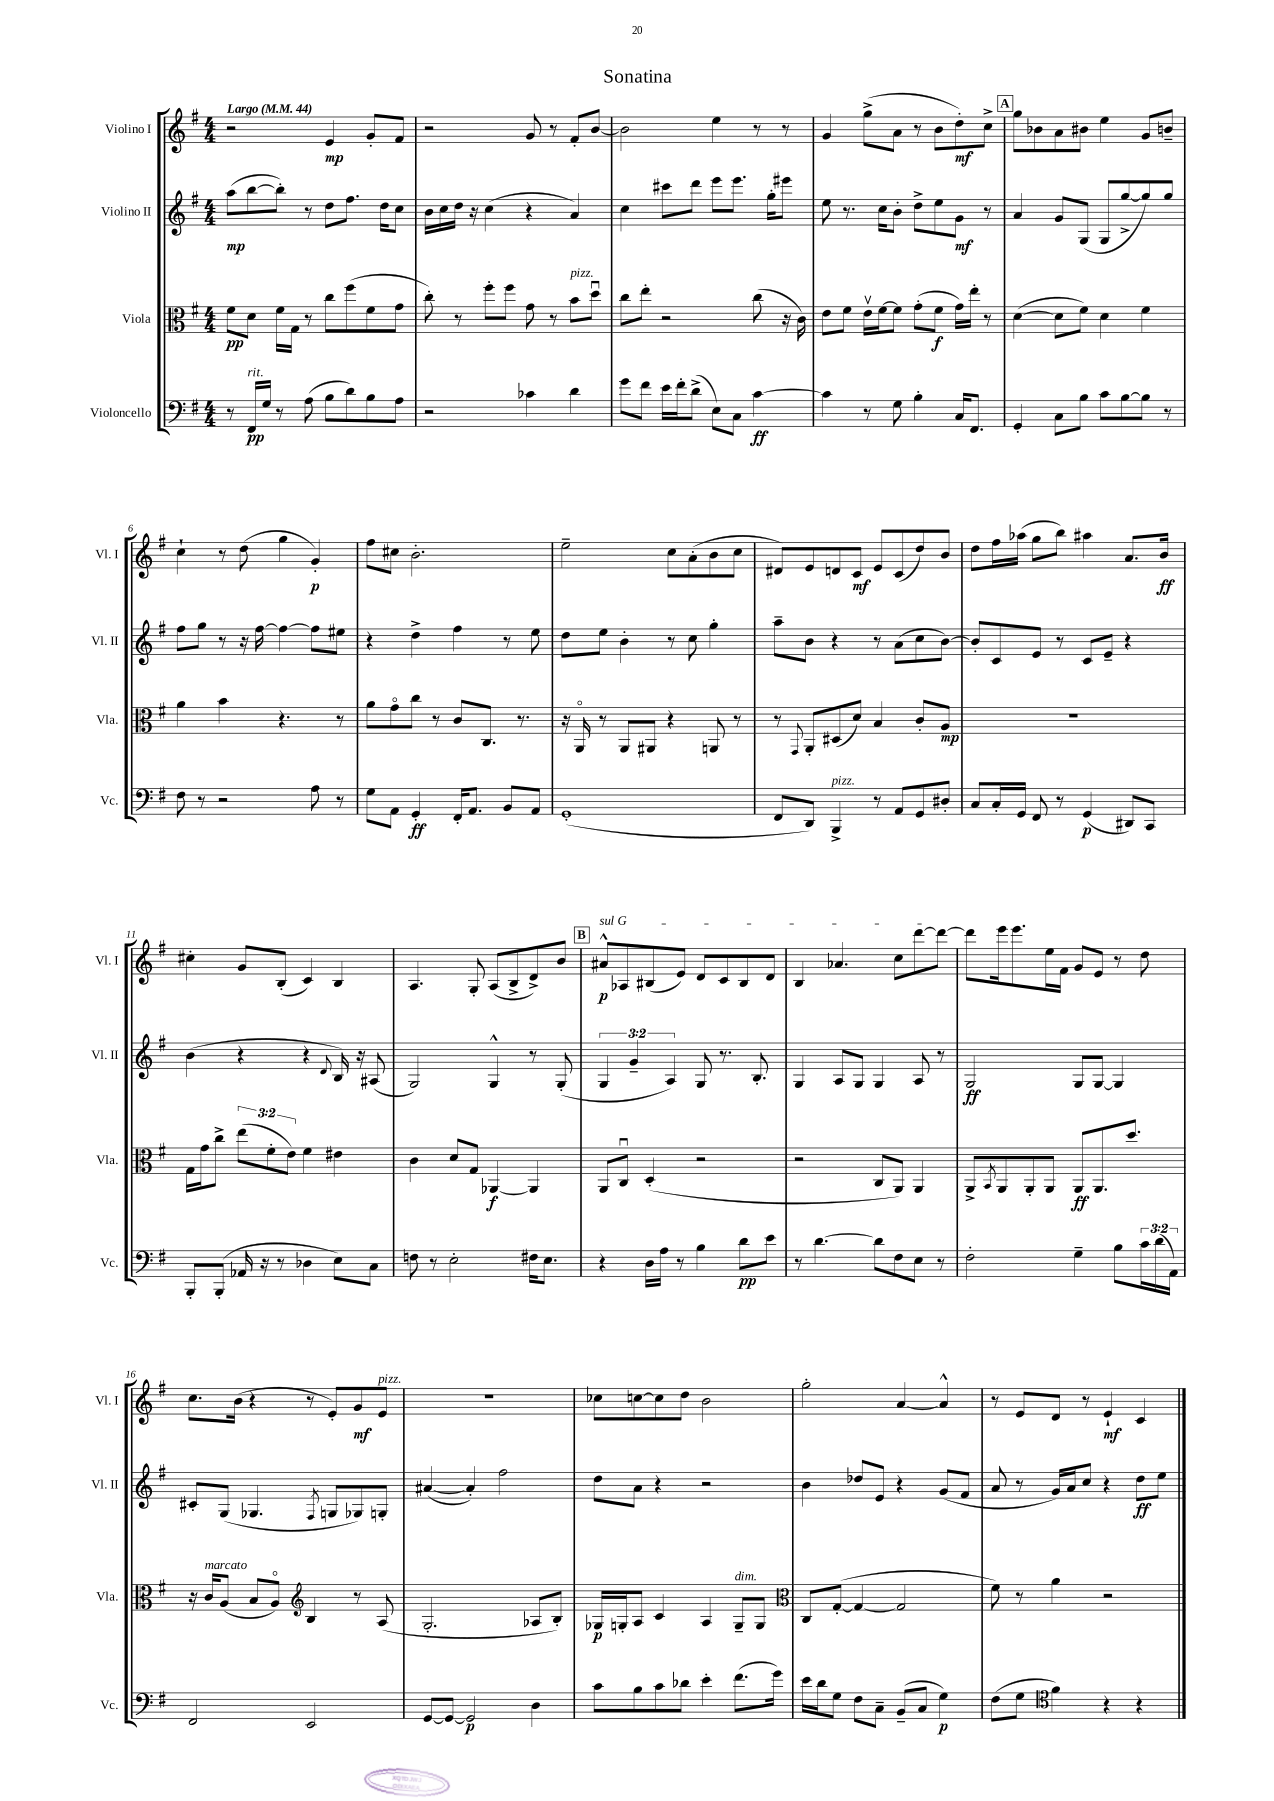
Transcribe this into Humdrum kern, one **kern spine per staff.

**kern	**dynam	**kern	**dynam	**kern	**dynam	**kern	**dynam
*part4	*part4	*part3	*part3	*part2	*part2	*part1	*part1
*staff4	*staff4	*staff3	*staff3	*staff2	*staff2	*staff1	*staff1
*I"Violoncello	*	*I"Viola	*	*I"Violino II	*	*I"Violino I	*
*I'Vc.	*	*I'Vla.	*	*I'Vl. II	*	*I'Vl. I	*
*clefF4	*	*clefC3	*	*clefG2	*	*clefG2	*
*k[f#]	*	*k[f#]	*	*k[f#]	*	*k[f#]	*
*M4/4	*	*M4/4	*	*M4/4	*	*M4/4	*
*MM44	*	*MM44	*	*MM44	*	*MM44	*
=1	=1	=1	=1	=1	=1	=1	=1
!	!	!	!	!	!	!LO:TX:a:B:t=Largo	!
8r	.	8f#\L	pp	(8aa\L	mp	2r	.
!LO:TX:a:i:t=rit.	!	!	!	!	!	!	!
16FF#/LL	pp	8d\J	.	[8bb\	.	.	.
16G/JJ	.	.	.	.	.	.	.
8r	.	16f#\LL	.	8bb'\J])	.	.	.
.	.	16G\JJ	.	.	.	.	.
(8A\	.	8r	.	8r	.	.	.
8B\L	.	8cc\L	.	8dd\L	.	4e/	mp
8d\)	.	(8ff#\	.	8.ff#\J	.	.	.
8B\	.	8f#\	.	.	.	8g'/L	.
.	.	.	.	16dd\KL	.	.	.
8A\J	.	8g\J	.	8cc\J	.	8f#/J	.
=2	=2	=2	=2	=2	=2	=2	=2
2r	.	8cc'\)	.	16b\LL	.	2r	.
.	.	.	.	16cc\	.	.	.
.	.	8r	.	16dd\JJ	.	.	.
.	.	.	.	16r	.	.	.
.	.	8ff#'\L	.	(4cc\	.	.	.
.	.	8ff#\J	.	.	.	.	.
4c-X\	.	8g\	.	4r	.	8g/	.
.	.	8r	.	.	.	8r	.
!	!	!LO:TX:a:i:t=pizz.	!	!	!	!	!
4d\	.	8b\L	.	4a/)	.	8f#'/L	.
.	.	8ddu\J	.	.	.	[8b/J	.
=3	=3	=3	=3	=3	=3	=3	=3
8g\L	.	8cc\L	.	4cc\	.	2b\]	.
8f#\J	.	8ee'\J	.	.	.	.	.
16e\LL	.	2r	.	8ccc#X\L	.	.	.
16f#'\J	.	.	.	.	.	.	.
(8d^\J	.	.	.	8ddd\J	.	.	.
8E\L)	.	.	.	8eee\L	.	4ee\	.
8C\J	.	.	.	8.eee\J	.	.	.
[4c\	ff	(8cc\	.	.	.	8r	.
.	.	.	.	16gg'\KL	.	.	.
.	.	16r	.	8eee#X\J	.	8r	.
.	.	16c\)	.	.	.	.	.
=4	=4	=4	=4	=4	=4	=4	=4
4c\]	.	8e\L	.	8ee\	.	4g/	.
.	.	8f#\J	.	8.r	.	.	.
8r	.	16ev\LL	.	.	.	(8gg^\L	.
.	.	[16f#\J	.	16cc\KL	.	.	.
8G\	.	8f#\J]	.	8b'\J	.	8a\J	.
4B'\	.	(8g'\L	.	8dd^\L	.	8r	.
.	.	8f#\J	f	8ee\	.	8b\L	.
16C/KL	.	16g\LL)	.	8g\J	mf	8dd'\)	mf
8.FF#/J	.	16ee'\JJ	.	.	.	.	.
.	.	8r	.	8r	.	8cc^\J	.
!!LO:REH:place=s1:t=A
=5	=5	=5	=5	=5	=5	=5	=5
4GG'/	.	([4d\	.	4a/	.	8gg\L	.
.	.	.	.	.	.	8b-X\	.
8C\L	.	8d\L]	.	8g/L	.	8a\	.
8B\J	.	8f#\J)	.	(8G/J	.	8b#X\J	.
8c\L	.	4d\	.	8G/L	.	4ee\	.
[8B\	.	.	.	[8gg^/	.	.	.
8B\J]	.	4f#\	.	8gg/])	.	8g/L	.
8r	.	.	.	8gg/J	.	8bn~/J	.
!!LO:LB:g=z
=6	=6	=6	=6	=6	=6	=6	=6
8F#\	.	4a\	.	8ff#\L	.	4cc`\	.
8r	.	.	.	8gg\J	.	.	.
2r	.	4b\	.	8r	.	8r	.
.	.	.	.	16r	.	(8dd\	.
.	.	.	.	[16ff#\	.	.	.
.	.	4.r	.	4ff#\_	.	4gg\	.
8A\	.	.	.	8ff#\L]	.	4g'/)	p
8r	.	8r	.	8ee#X\J	.	.	.
=7	=7	=7	=7	=7	=7	=7	=7
8G\L	.	8a\L	.	4r	.	8ff#\L	.
8AA\J	.	8g\	.	.	.	8cc#X\J	.
4GG'/	ff	8cc\J	.	4dd^\	.	2.b'\	.
.	.	8r	.	.	.	.	.
16FF#'/KL	.	8c/L	.	4ff#\	.	.	.
8.AA/J	.	.	.	.	.	.	.
.	.	8.C/J	.	.	.	.	.
8BB/L	.	.	.	8r	.	.	.
.	.	8.r	.	.	.	.	.
8AA/J	.	.	.	8ee\	.	.	.
=8	=8	=8	=8	=8	=8	=8	=8
(1GG'	.	16r	.	8dd\L	.	2ee~\	.
.	.	16AA/	.	.	.	.	.
.	.	8r	.	8ee\J	.	.	.
.	.	8AA/L	.	4b'\	.	.	.
.	.	8AA#X/J	.	.	.	.	.
.	.	4r	.	8r	.	8cc\L	.
.	.	.	.	8cc\	.	(8a'\	.
.	.	8AAn/	.	4gg'\	.	8b\	.
.	.	8r	.	.	.	8cc\J	.
=9	=9	=9	=9	=9	=9	=9	=9
8FF#/L	.	8r	.	8aa~\L	.	8d#X/L)	.
.	.	8qqGG/	.	.	.	.	.
8DD/J)	.	8AA'/L	.	8b\J	.	8e/	.
!LO:TX:a:i:t=pizz.	!	!	!	!	!	!	!
4BBB^/	.	(8D#X/	.	4r	.	8dn/	.
.	.	8d/J)	.	.	.	8c/J	mf
8r	.	4B/	.	8r	.	8e/L	.
8AA/L	.	.	.	(8a\L	.	(8c/	.
8GG/	.	8c'/L	.	8cc\	.	8dd/)	.
8D#X'/J	.	8A/J	mp	[8b\J)	.	8b/J	.
=10	=10	=10	=10	=10	=10	=10	=10
8C/L	.	1r	.	8b'/L]	.	8dd\L	.
16C'/L	.	.	.	8c/	.	16ff#\L	.
16GG/JJ	.	.	.	.	.	(16aa-X\JJ	.
8FF#/	.	.	.	8e/J	.	8gg\L	.
8r	.	.	.	8r	.	8bb\J)	.
(4GG/	p	.	.	8c/L	.	4aa#X\	.
.	.	.	.	8e~/J	.	.	.
8DD#X/L)	.	.	.	4r	.	8.a/L	.
8CC/J	.	.	.	.	.	.	.
.	.	.	.	.	.	16b/Jk	ff
!!LO:LB:g=z
=11	=11	=11	=11	=11	=11	=11	=11
8BBB'/L	.	16G\LL	.	(4b\	.	4cc#X'\	.
.	.	16g\J	.	.	.	.	.
(8BBB'/J	.	8cc^\J	.	.	.	.	.
16AA-X/	.	(12ee\L	.	4r	.	8g/L	.
16r	.	.	.	.	.	.	.
.	.	12f#'\	.	.	.	.	.
8r	.	.	.	.	.	(8B'/J	.
.	.	12e\J)	.	.	.	.	.
4D-X\	.	4f#\	.	4r	.	4c/)	.
.	.	.	.	8qqd/	.	.	.
8E\L)	.	4e#X\	.	16B/)	.	4B/	.
.	.	.	.	16r	.	.	.
8C\J	.	.	.	(8A#X/	.	.	.
=12	=12	=12	=12	=12	=12	=12	=12
8Fn\	.	4c\	.	2G/)	.	4.A/	.
8r	.	.	.	.	.	.	.
2E'\	.	8d/L	.	.	.	.	.
.	.	8G/J	.	.	.	8G'/	.
.	.	[4AA-X/	f	4G^^/	.	(8A/L	.
.	.	.	.	.	.	8B^/	.
16F#X\KL	.	4AA-/]	.	8r	.	8d^/)	.
8.E\J	.	.	.	.	.	.	.
.	.	.	.	(8G'/	.	8b/J	.
!!LO:REH:place=s1:t=B
=13	=13	=13	=13	=13	=13	=13	=13
!	!	!	!	!	!	!LO:TX:a:i:t=sul G	!
4r	.	8AA/L	.	6G/	.	8a#X^^/L	p
.	.	8Cu/J	.	.	.	8A-X/	.
.	.	.	.	6g~/	.	.	.
16D\LL	.	(4D'/	.	.	.	(8B#X/	.
16A\JJ	.	.	.	.	.	.	.
.	.	.	.	6A/)	.	.	.
8r	.	.	.	.	.	8e/J)	.
4B\	.	2r	.	8G/	.	8d/L	.
.	.	.	.	8.r	.	8c/	.
8d\L	pp	.	.	.	.	8B#/	.
.	.	.	.	8.B'/	.	.	.
8e\J	.	.	.	.	.	8d/J	.
=14	=14	=14	=14	=14	=14	=14	=14
8r	.	2r	.	4G/	.	4B/	.
[4.d\	.	.	.	.	.	.	.
.	.	.	.	8A/L	.	4.a-X/	.
.	.	.	.	8G/J	.	.	.
8d\L]	.	8C/L	.	4G/	.	.	.
8F#\	.	8AA/J)	.	.	.	8cc\L	.
8E\J	.	4AA/	.	8A/	.	[8ddd\	.
8r	.	.	.	8r	.	8ddd\J_	.
=15	=15	=15	=15	=15	=15	=15	=15
2F#'\	.	8AA^/L	.	2G/	ff	8ddd\L]	.
.	.	8qBB/	.	.	.	.	.
.	.	8AA/	.	.	.	16eee\k	.
.	.	.	.	.	.	8.eee\	.
.	.	8AA'/	.	.	.	.	.
.	.	8AA/J	.	.	.	16ee\L	.
.	.	.	.	.	.	16f#\JJ	.
4G~\	.	8AA/L	ff	8G/L	.	8g/L	.
.	.	8.AA/	.	[8G/J	.	8e/J	.
8B\L	.	.	.	4G/]	.	8r	.
.	.	8.dd/J	.	.	.	.	.
24c\L	.	.	.	.	.	8dd\	.
(24d\	.	.	.	.	.	.	.
24AA\JJ)	.	.	.	.	.	.	.
!!LO:LB:g=z
=16	=16	=16	=16	=16	=16	=16	=16
2FF#/	.	16r	.	8c#X'/L	.	8.cc\L	.
!	!	!LO:TX:a:i:t=marcato	!	!	!	!	!
.	.	16c/KL	.	.	.	.	.
.	.	(8A/J	.	(8G/J	.	.	.
.	.	.	.	.	.	(16b\Jk	.
.	.	8B/L	.	4.G-X/	.	4r	.
.	.	8A/J)	.	.	.	.	.
*	*	*clefG2	*	*	*	*	*
2EE/	.	4B/	.	.	.	8r	.
.	.	.	.	8qF#/	.	.	.
.	.	.	.	8Gn/L	.	8e'/L)	.
.	.	8r	.	8G-X/)	.	8g/	mf
!	!	!	!	!	!	!LO:TX:a:i:t=pizz.	!
.	.	(8A/	.	8Gn'/J	.	8e/J	.
=17	=17	=17	=17	=17	=17	=17	=17
[8GG/L	.	2.G'/	.	([4a#X/	.	1r	.
8GG/J_	.	.	.	.	.	.	.
2GG/]	p	.	.	4a#'/])	.	.	.
.	.	.	.	2ff#\	.	.	.
4D\	.	8A-X/L	.	.	.	.	.
.	.	8B'/J)	.	.	.	.	.
=18	=18	=18	=18	=18	=18	=18	=18
8c\L	.	16G-X/LL	p	8dd\L	.	8cc-X\L	.
.	.	16Gn'/J	.	.	.	.	.
8B\	.	8A/J	.	8a\J	.	[8ccn\	.
8c\	.	4c/	.	4r	.	8cc\]	.
8d-X\J	.	.	.	.	.	8dd\J	.
4e'\	.	4A/	.	2r	.	2b\	.
!	!	!LO:TX:a:i:t=dim.	!	!	!	!	!
(8.f#\L	.	8G~/L	.	.	.	.	.
.	.	8G/J	.	.	.	.	.
16g\Jk)	.	.	.	.	.	.	.
=19	=19	=19	=19	=19	=19	=19	=19
*	*	*clefC3	*	*	*	*	*
16e\LL	.	8C/L	.	4b\	.	2gg'\	.
16d\J	.	.	.	.	.	.	.
8G\J	.	([8G'/J	.	.	.	.	.
8F#\L	.	4G/_	.	8dd-X/L	.	.	.
8C~\J	.	.	.	8e/J	.	.	.
(8BB~/L	.	2G/]	.	4r	.	[4a/	.
8C/J	.	.	.	.	.	.	.
4G\)	p	.	.	(8g/L	.	4a^^/]	.
.	.	.	.	8f#/J	.	.	.
=20	=20	=20	=20	=20	=20	=20	=20
(8F#\L	.	8f#\)	.	8a/	.	8r	.
8G\J	.	8r	.	8r	.	8e/L	.
*clefC4	*	*	*	*	*	*	*
4f#\)	.	4a\	.	16g/LL)	.	8d/J	.
.	.	.	.	16a/J	.	.	.
.	.	.	.	8cc/J	.	8r	.
4r	.	2r	.	4r	.	4e`/	mf
4r	.	.	.	8dd\L	ff	4c/	.
.	.	.	.	8ee\J	.	.	.
==	==	==	==	==	==	==	==
*-	*-	*-	*-	*-	*-	*-	*-
